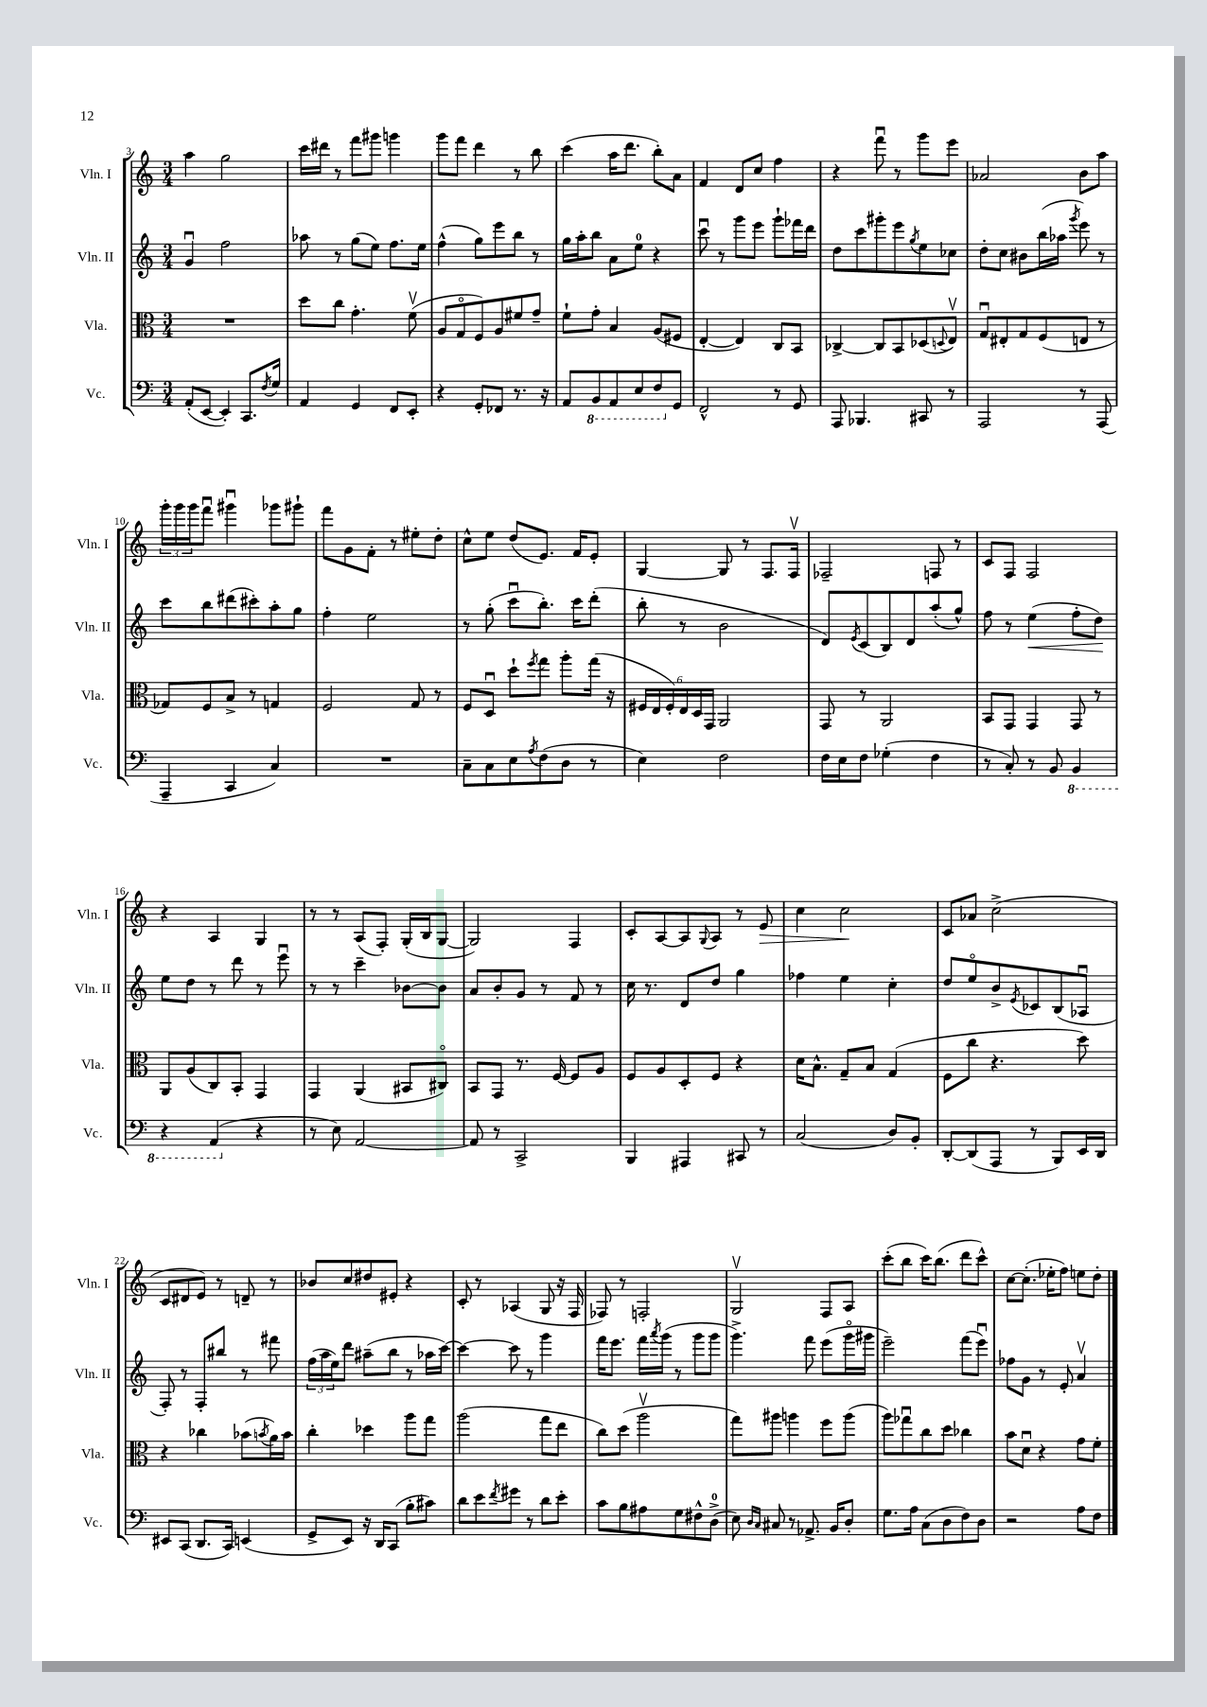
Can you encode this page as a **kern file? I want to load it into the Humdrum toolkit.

**kern	**kern	**kern	**kern
*staff4	*staff3	*staff2	*staff1
*clefF4	*clefC3	*clefG2	*clefG2
*k[]	*k[]	*k[]	*k[]
*M3/4	*M3/4	*M3/4	*M3/4
(8AA'	2.r	4gu	4aa
[8EE	.	.	.
4EE'])	.	2ff	2gg
8.CC	.	.	.
8qF	.	.	.
16G	.	.	.
=	=	=	=
4AA	8dd	8aa-	16ccc
.	.	.	16ddd#
.	8cc	8r	8r
4GG	4.g'	(8gg	8fff
.	.	8ee)	8ggg#
8FF	.	8.ff	4ggg
8EE'	(8fv	.	.
.	.	16ee	.
=	=	=	=
4r	8A	(4ff^^	8ggg
.	8Go	.	8fff
8GG'	8F)	8gg)	4ddd
8FF-	8A	8eee	.
8.r	8f#	8bb	8r
.	8g~	8r	8bb
16r	.	.	.
=	=	=	=
8AA	8f`	16gg	(4ccc
.	.	16aa'	.
8BBB	8g'	8bb	.
8AAA	4B	8a	16aa
.	.	.	8.ddd
8EE	.	8ee	.
8FF	(8A	4r	8bb')
8GG	8F#	.	8a
=	=	=	=
2FF^^	[4E'	8cccu	4f
.	.	8r	.
.	4E])	8ggg	8d
.	.	8eee	8cc
8r	8C	8ggg`	4ff
8GG	8BB	16fff-	.
.	.	16ddd	.
=	=	=	=
8AAA	[4C-^	8dd	4r
4.BBB-	.	8ccc	.
.	8C-]	8ggg#'	8fffu
.	8BB	8eee	8r
.	.	8qgg	.
8CC#	(8D-	8ee	8ggg
.	8qqD	.	.
8r	8Ev)	8cc-	8eee
=	=	=	=
2AAA	8Gu	8dd'	2a-
.	8E#'	8cc	.
.	8G	8b#	.
.	(8F	(16bb	.
.	.	16aa-	.
.	.	8qggg	.
8r	8E	8eee)	8b
(8AAA	8r	8r	8aa
=	=	=	=
4AAA~	8G-)	8ccc	24ggg'
.	.	.	24ggg
.	.	.	24ggg
.	8F	8bb	8fffu
4CC	8B^	(8ddd#	4ggg#u
.	8r	8ccc#')	.
4C)	4G	8aa'	8ggg-
.	.	8gg	8ggg#`
=	=	=	=
2.r	2F	4ff'	8fff
.	.	.	8g
.	.	2ee	8f'
.	.	.	8r
.	8G	.	8ee#'
.	8r	.	8dd'
=	=	=	=
8C~	8F	8r	8cc^^
8C	8Du	(8gg'	8ee
8E	8dd`	8cccu	(8dd
8qA	8qff	.	.
(8F	8gg	8.bb')	8.e)
8D	8aa'	.	.
.	.	16ccc	16f
8r	(16gg	(8ddd'	8e'
.	16r	.	.
=	=	=	=
4E)	24F#	8bb'	[4G
.	24E	.	.
.	24F#')	.	.
.	24E	8r	.
.	24D	.	.
.	24GG	.	.
2F	2AA	2b	8G]
.	.	.	8r
.	.	.	8.F
.	.	.	16Fv
=	=	=	=
16F	8GG	8d)	2F-~
16E	.	.	.
.	.	8qe	.
8F	8r	(8c	.
(4G-'	2AA	8B)	.
.	.	8d	.
4F	.	(8aa'	8F
.	.	8gg^^)	8r
=	=	=	=
8r	8BB	8ff	8c
8C')	8GG	8r	8F
8r	4GG	(4ee	2F
8BB	.	.	.
4BBB	8GG	8ff'	.
.	8r	8dd)	.
=	=	=	=
4r	8AA	8ee	4r
.	(8A	8dd	.
(4AAA	8C)	8r	4A
.	8BB'	8ddd	.
4r	4GG	8r	4G
.	.	8eeeu	.
=	=	=	=
8r	4GG	8r	8r
8E)	.	8r	8r
[2AA	(4AA	4ccc~	(8A
.	.	.	8F')
.	8BB#	[8b-	(16G'
.	.	.	16B
.	8C#o)	8b-]	[8G
=	=	=	=
8AA]	8BB	8a	2G])
8r	8GG	8b'	.
2CC^	8.r	8g	.
.	.	8r	.
.	[16F	.	.
.	8F]	8f	4F
.	8A	8r	.
=	=	=	=
4BBB	8F	16cc	8c'
.	.	8.r	.
.	8A	.	[8A
4AAA#	8D'	8d	8A]
.	.	.	8qqG
.	8F	8dd	8A
8CC#	4r	4gg	8r
8r	.	.	8e
=	=	=	=
(2C	16d	4ff-	4cc
.	8.B^^	.	.
.	8G~	4ee	2cc
.	8B	.	.
8D)	(4G	4cc'	.
8BB'	.	.	.
=	=	=	=
[8DD'	8F	8dd	8c
(8DD]	8cc	8eeo	8a-
8AAA	4.r	8b^	(2cc^
.	.	8qe	.
8r	.	8c-	.
8BBB)	.	(8B	.
16EE	8dd)	8A-u	.
16DD	.	.	.
=	=	=	=
8EE#	4r	8F')	8c
(8CC	.	8r	8d#
8.DD	4cc-	8F'	8e)
.	.	8bb#	8r
16CC)	.	.	.
(4EE	(8b-	8r	8d~
.	8qb	.	.
.	16a)	8fff#	8r
.	16b	.	.
=	=	=	=
8GG^	4cc'	(24ff	8b-
.	.	24aa	.
.	.	24ee)	.
8EE)	.	8ddd	8cc
16r	4dd-	(8aa#~	8dd#
16DD	.	.	.
(8CC	.	8bb	8e#'
8B'	8aa	8r	4r
8c#)	8gg	16aa-	.
.	.	[16ccc)	.
=	=	=	=
8d	(2aa	4ccc_	8c'
8e	.	.	8r
8qf	.	.	.
8g#	.	8ccc]	(4A-
8r	.	8r	.
8d	8gg	4ggg	8G
8e'	8ee	.	16r
.	.	.	16F
=	=	=	=
8c	8cc)	16fff	8F-)
.	.	8.eee	.
8B	(8dd	.	8r
8A#	2aav	16fff	2F'
.	.	8qaaa	.
.	.	(16ggg	.
8G	.	8r	.
8F#^^	.	8ggg	.
(8D^	.	8ggg	.
=	=	=	=
8E)	8gg)	4.ggg^)	2Gv
16qqD	.	.	.
16qqC	.	.	.
8C#	8aa#	.	.
8r	4aa	.	.
8.AA-^	.	8fff	.
.	8ff	(8eee	8F
16BB	.	.	.
8D'	(8aa	16gggo	8A
.	.	16ggg#	.
=	=	=	=
8.G	8aa)	2eee~)	(8ccc'
.	8gg-u	.	8bb
16A	.	.	.
(8C	8cc	.	16ccc)
.	.	.	(8.bb
8D	8dd	.	.
8F)	4cc-	(8fff	8ddd
8D	.	8eeeu)	8ccc^^)
=	=	=	=
2r	8b	8ff-	[8cc
.	8du	8g	(8.cc']
.	4r	8r	.
.	.	.	16ee-'
.	.	8e'	8ff)
8A	8g	4av	8ee
8F	8f'	.	8dd'
==	==	==	==
*-	*-	*-	*-
